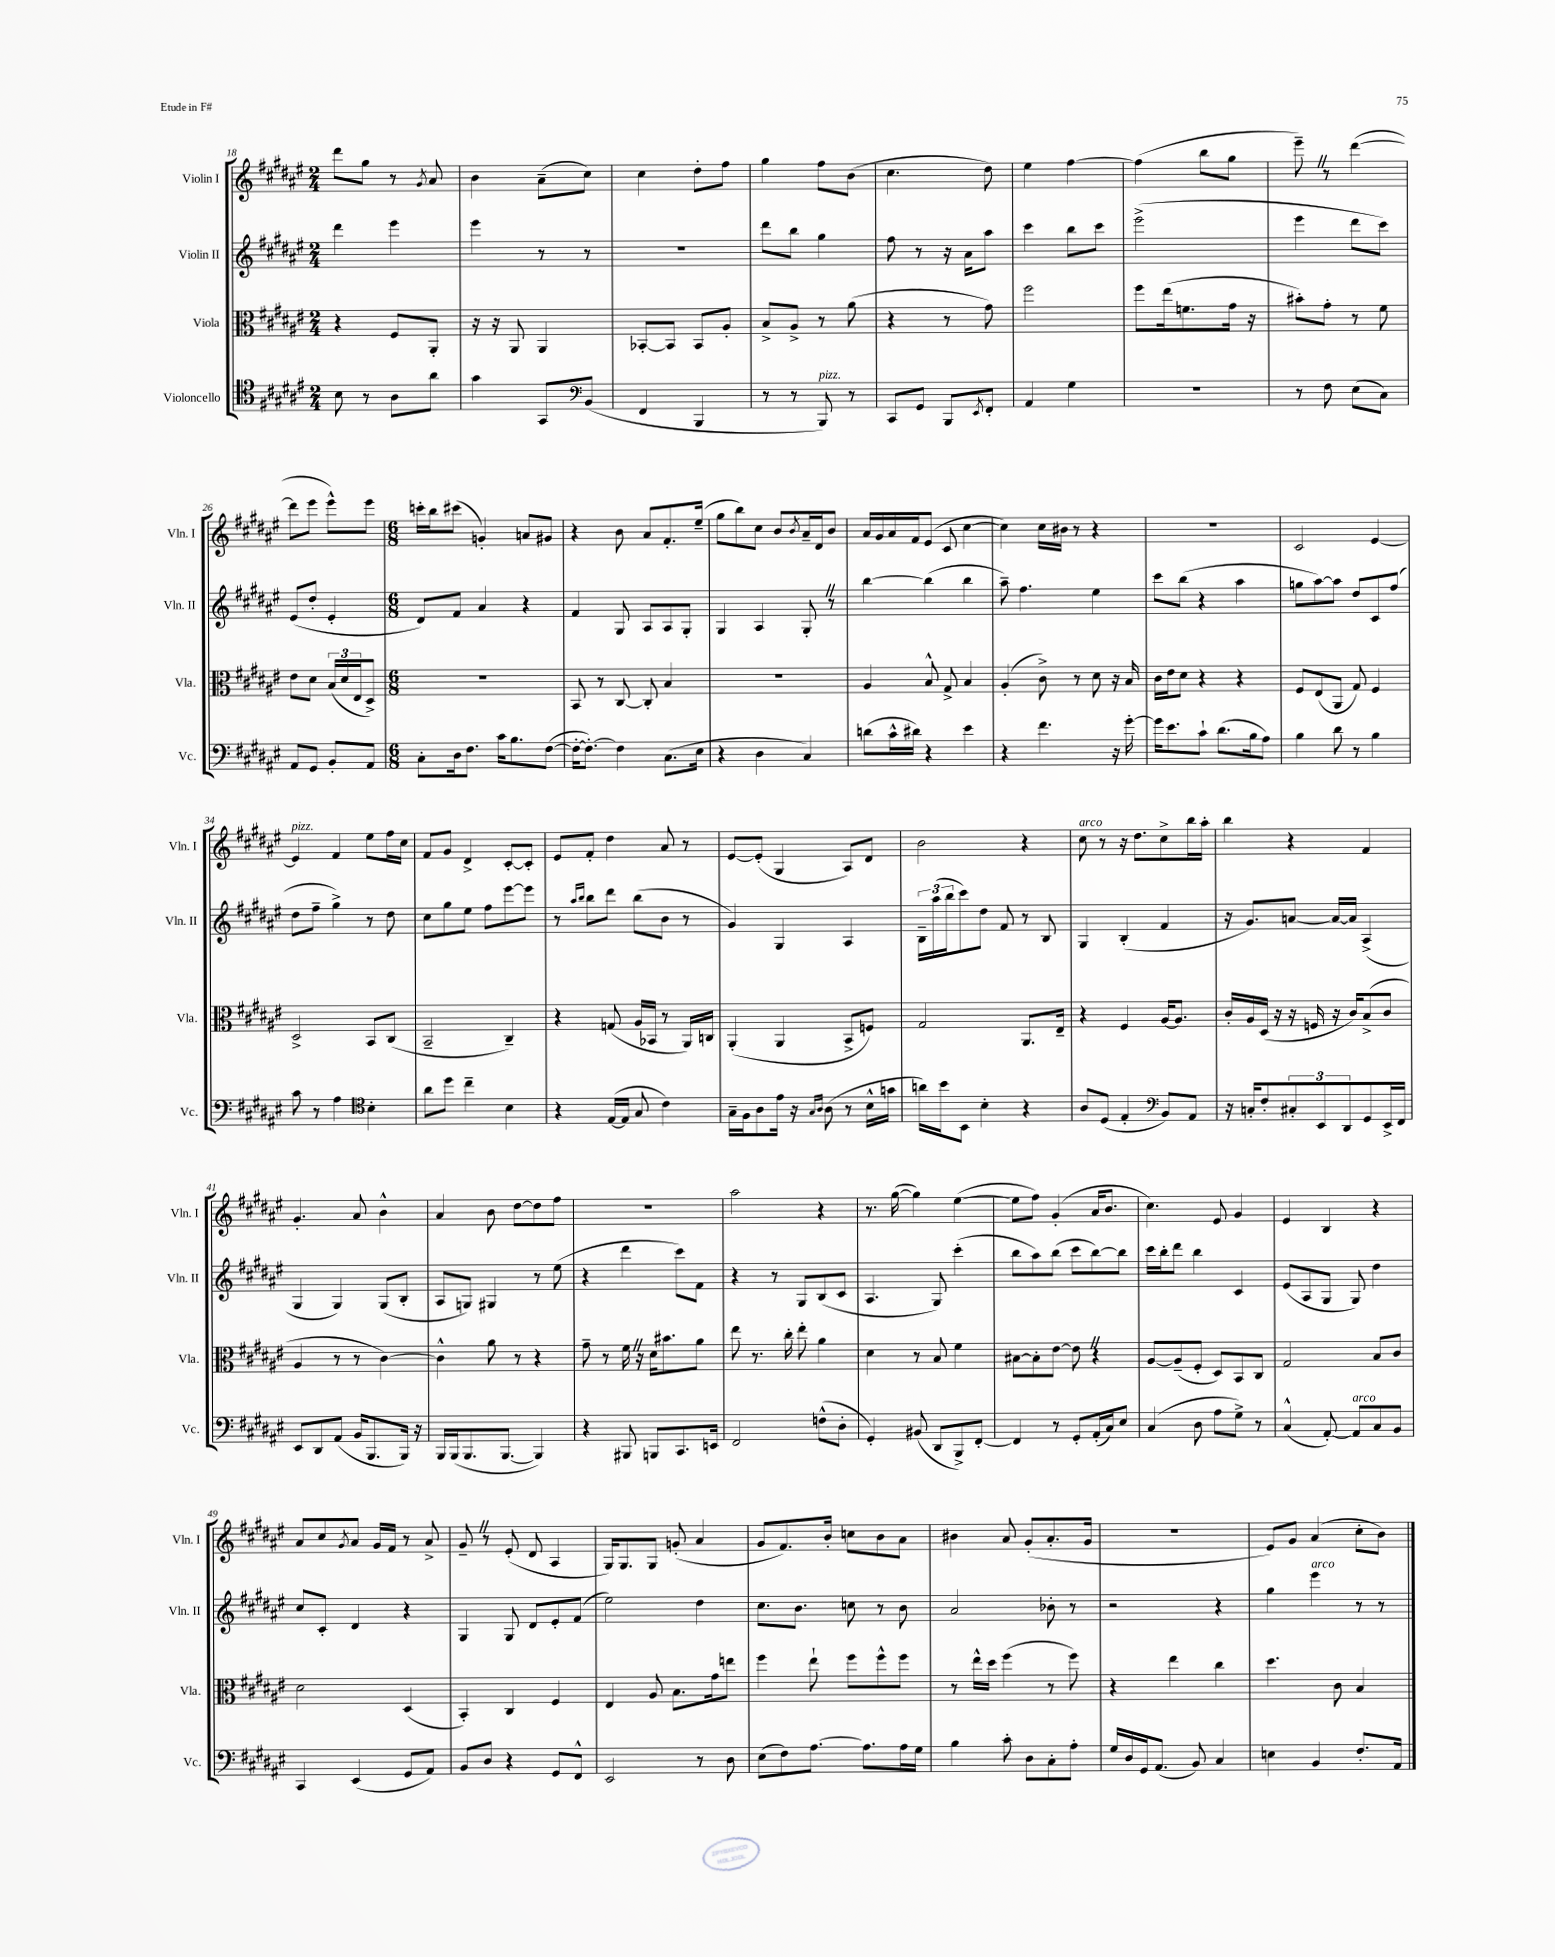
<<
\new StaffGroup <<
\new Staff = "s0" \with { instrumentName = "Violin I" shortInstrumentName = "Vln. I" } {
    \clef treble \key fis \major \numericTimeSignature \time 2/4
    dis'''8 gis''8 r8 \acciaccatura { gis'8 } ais'8 |
    b'4 ais'8--( cis''8) |
    cis''4 dis''8-. fis''8 |
    gis''4 fis''8 b'8( |
    cis''4. dis''8) |
    eis''4 fis''4~ |
    fis''4( b''8 gis''8 |
    eis'''8--) \once \override BreathingSign.text = \markup { \musicglyph "scripts.caesura.straight" } \breathe r8 dis'''4~( |
    dis'''8 eis'''8 eis'''8-^) eis'''8 |
    \numericTimeSignature \time 6/8 c'''16-. b''16 cis'''8( g'4-.) a'8 gis'8 |
    r4 b'8 ais'8 fis'8.-. eis''16--( |
    gis''8 b''8) cis''8 b'8 \acciaccatura { b'8 } ais'16-- dis'16 b'8 |
    ais'16 gis'16 ais'16 fis'16 eis'8( cis'8 cis''4~ |
    cis''4) cis''16 bis'16 r8 r4 |
    R2. |
    cis'2 eis'4~ |
    eis'4^\markup { \italic "pizz." } fis'4 eis''8 fis''16 cis''16 |
    fis'8 gis'8 dis'4-> cis'8~-. cis'8-. |
    eis'8 fis'8-. dis''4 ais'8 r8 |
    eis'8~ eis'8-.( gis4 ais8) dis'8 |
    b'2 r4 |
    cis''8^\markup { \italic "arco" } r8 r16 dis''8. cis''8-> b''16 ais''16-. |
    b''4 r4 fis'4 |
    gis'4.-. ais'8 b'4-^ |
    ais'4 b'8 dis''8~ dis''8 fis''8 |
    R2. |
    ais''2 r4 |
    r8. gis''16~( gis''4) eis''4~( |
    eis''8 fis''8) gis'4-.( ais'16 b'8. |
    cis''4.) eis'8 gis'4 |
    eis'4 b4 r4 |
    ais'8 cis''8 \acciaccatura { gis'8 } ais'8 gis'16 fis'16 r8 ais'8-> |
    gis'8-- \once \override BreathingSign.text = \markup { \musicglyph "scripts.caesura.straight" } \breathe r8 eis'8-.( dis'8 ais4 |
    gis16) gis8. gis8 g'8-.( ais'4 |
    gis'8 fis'8.) b'16-. c''8 b'8 ais'8 |
    bis'4 ais'8 gis'8-.( ais'8.-. gis'16 |
    r2. |
    eis'8) gis'8 ais'4( cis''8-. b'8) \bar "|." |
}
\new Staff = "s1" \with { instrumentName = "Violin II" shortInstrumentName = "Vln. II" } {
    \clef treble \key fis \major \numericTimeSignature \time 2/4
    dis'''4 eis'''4 |
    eis'''4 r8 r8 |
    r2 |
    dis'''8 b''8 gis''4 |
    fis''8 r8 r16 ais'16 ais''8 |
    cis'''4 b''8 cis'''8 |
    eis'''2->( |
    eis'''4 dis'''8 cis'''8) |
    eis'8( dis''8-. eis'4-. |
    \numericTimeSignature \time 6/8 dis'8) fis'8 ais'4 r4 |
    fis'4 gis8 ais8 ais8 gis8-. |
    gis4 ais4 gis8-. \once \override BreathingSign.text = \markup { \musicglyph "scripts.caesura.straight" } \breathe r8 |
    b''4~ b''4( b''4 |
    ais''8--) fis''4. eis''4 |
    cis'''8 b''8( r4 ais''4 |
    g''8 ais''8~) ais''8 dis''8 cis'8 fis''8( |
    dis''8 fis''8-- gis''4->) r8 dis''8 |
    cis''8 gis''8 eis''8 fis''8 eis'''8~ eis'''8 |
    r8 \grace { ais''16 b''16 } b''8 dis'''8 b''8( b'8 r8 |
    gis'4) gis4 ais4 |
    \tuplet 3/2 { b16-- ais''16( b''16 } cis'''8) dis''8 fis'8 r8 b8 |
    gis4 b4-.( fis'4 |
    r16 gis'8.) a'8~ a'16~ a'16 ais4->( |
    gis4 gis4) gis8( b8-. |
    ais8 g8) gis4 r8 eis''8( |
    r4 dis'''4 cis'''8) fis'8 |
    r4 r8 gis8 b8( cis'8 |
    ais4. gis8) cis'''4-.( |
    b''8 ais''8) b''8( cis'''8 b''8~) b''8 |
    cis'''16 b''16-. dis'''8 b''4 cis'4 |
    eis'8( ais8 gis8 gis8) dis''4 |
    cis''8 cis'8-. dis'4 r4 |
    gis4 gis8 dis'8 eis'8-. fis'8( |
    eis''2) dis''4 |
    cis''8. b'8. c''8 r8 b'8 |
    ais'2 bes'8-. r8 |
    r2 r4 |
    gis''4 eis'''4^\markup { \italic "arco" } r8 r8 \bar "|." |
}
\new Staff = "s2" \with { instrumentName = "Viola" shortInstrumentName = "Vla." } {
    \clef alto \key fis \major \numericTimeSignature \time 2/4
    r4 fis8 ais,8-. |
    r16 r16 ais,8 ais,4 |
    bes,8~-. bes,8 bes,8 ais8-. |
    b8-> ais8-> r8 ais'8( |
    r4 r8 gis'8) |
    fis''2 |
    fis''8 eis''16( f'8. gis'16 r16 |
    bis'8-.) gis'8-. r8 fis'8 |
    eis'8 dis'8 \tuplet 3/2 { b16( dis'16 eis16 } dis8->) |
    \numericTimeSignature \time 6/8 R2. |
    b,8 r8 cis8~ cis8-. b4 |
    R2. |
    ais4 b8-^ gis8-> b4 |
    ais4-.( cis'8->) r8 dis'8 r16 b16 |
    cis'16 eis'16 dis'8 r4 r4 |
    fis8 eis8( ais,8 gis8) fis4 |
    dis2-> b,8 cis8( |
    b,2-- cis4--) |
    r4 g8( ais16 bes,16 r8 ais,16) c16 |
    ais,4-.( ais,4 b,8-> f8) |
    gis2 ais,8. eis16-- |
    r4 fis4 ais16~ ais8. |
    cis'16-. ais16 dis16( r16 r16 f16 r16 cis'16) b8->( cis'8 |
    ais4 r8 r8 cis'4~) |
    cis'4-^ ais'8 r8 r4 |
    gis'8-- r8 fis'16 \once \override BreathingSign.text = \markup { \musicglyph "scripts.caesura.straight" } \breathe r16 dis'16 bis'8. ais'8 |
    eis''8 r8. cis''16-. eis''8-. ais'4 |
    dis'4 r8 b8 fis'4 |
    bis8~ bis8-. eis'8~ eis'8 \once \override BreathingSign.text = \markup { \musicglyph "scripts.caesura.straight" } \breathe r4 |
    ais8~ ais8--( fis8-. dis8) b,8 cis8 |
    gis2 b8 cis'8 |
    dis'2 dis4( |
    b,4-.) cis4 fis4 |
    eis4 ais8 b8. gis'16 e''8 |
    fis''4 eis''8-! fis''8 fis''8-^ fis''8 |
    r8 eis''16-^ dis''16 fis''4( r8 fis''8) |
    r4 eis''4 cis''4 |
    dis''4. cis'8 b4 \bar "|." |
}
\new Staff = "s3" \with { instrumentName = "Violoncello" shortInstrumentName = "Vc." } {
    \clef tenor \key fis \major \numericTimeSignature \time 2/4
    b8 r8 ais8 ais'8 |
    gis'4 gis,8 b,8( |
    \clef bass fis,4 b,,4 |
    r8 r8 b,,8^\markup { \italic "pizz." }) r8 |
    cis,8 gis,8 b,,8 \acciaccatura { eis,8 } fis,8-. |
    ais,4 gis4 |
    R2 |
    r8 fis8 eis8( cis8) |
    ais,8 gis,8 b,8-. ais,8 |
    \numericTimeSignature \time 6/8 cis8-. dis16 fis8. cis'16 b8. fis8~( |
    fis16~-. fis8.~-.) fis4 cis8.( eis16 |
    r4 dis4 cis4) |
    d'8( cis'16-^ dis'16) r4 eis'4 |
    r4 fis'4. r16 gis'16~-. |
    gis'16 eis'8. cis'8-! dis'8.( b16 ais8) |
    b4 dis'8 r8 b4 |
    cis'8 r8 ais4 b4-. |
    \clef tenor ais'8 dis''8 cis''4-- b4 |
    r4 eis16~( eis16 gis8 cis'4) |
    gis16-- fis16 ais8 eis'16 r16 \grace { gis16 ais16 } ais8( r8 b16-^ g'16 |
    a'16) b'16 b,8 b4-. r4 |
    ais8 dis8( eis4-. \clef bass b,8) ais,8 |
    r16 c16-. fis8-. \tuplet 3/2 { cis8-. eis,8 dis,8 } gis,8 eis,16-> fis,16 |
    eis,8 dis,8 ais,8( b,16 b,,8. b,,16) r16 |
    b,,16 b,,16( b,,8. b,,8.~ b,,4) |
    r4 bis,,8 b,,8 cis,8. e,16 |
    fis,2 f8-^( dis8-. |
    gis,4-.) bis,8( dis,8 b,,8->) fis,8~-. |
    fis,4 r8 gis,8-. ais,16-.( cis16) eis8 |
    cis4( dis8 ais8 gis8->) r8 |
    cis4-^( ais,8~-.) ais,8^\markup { \italic "arco" } cis8 b,8 |
    cis,4 eis,4( gis,8 ais,8) |
    b,8 dis8 r4 gis,8 fis,8-^ |
    eis,2 r8 dis8 |
    eis8( fis8) ais8.~ ais8. ais16 gis16 |
    b4 cis'8-. dis8 cis8-. ais8-. |
    gis16 dis16 gis,16 ais,8.( b,8) cis4 |
    e4 b,4 fis8.-. ais,16 \bar "|." |
}
>>
>>
\layout { \context { \Score currentBarNumber = #18 } }
